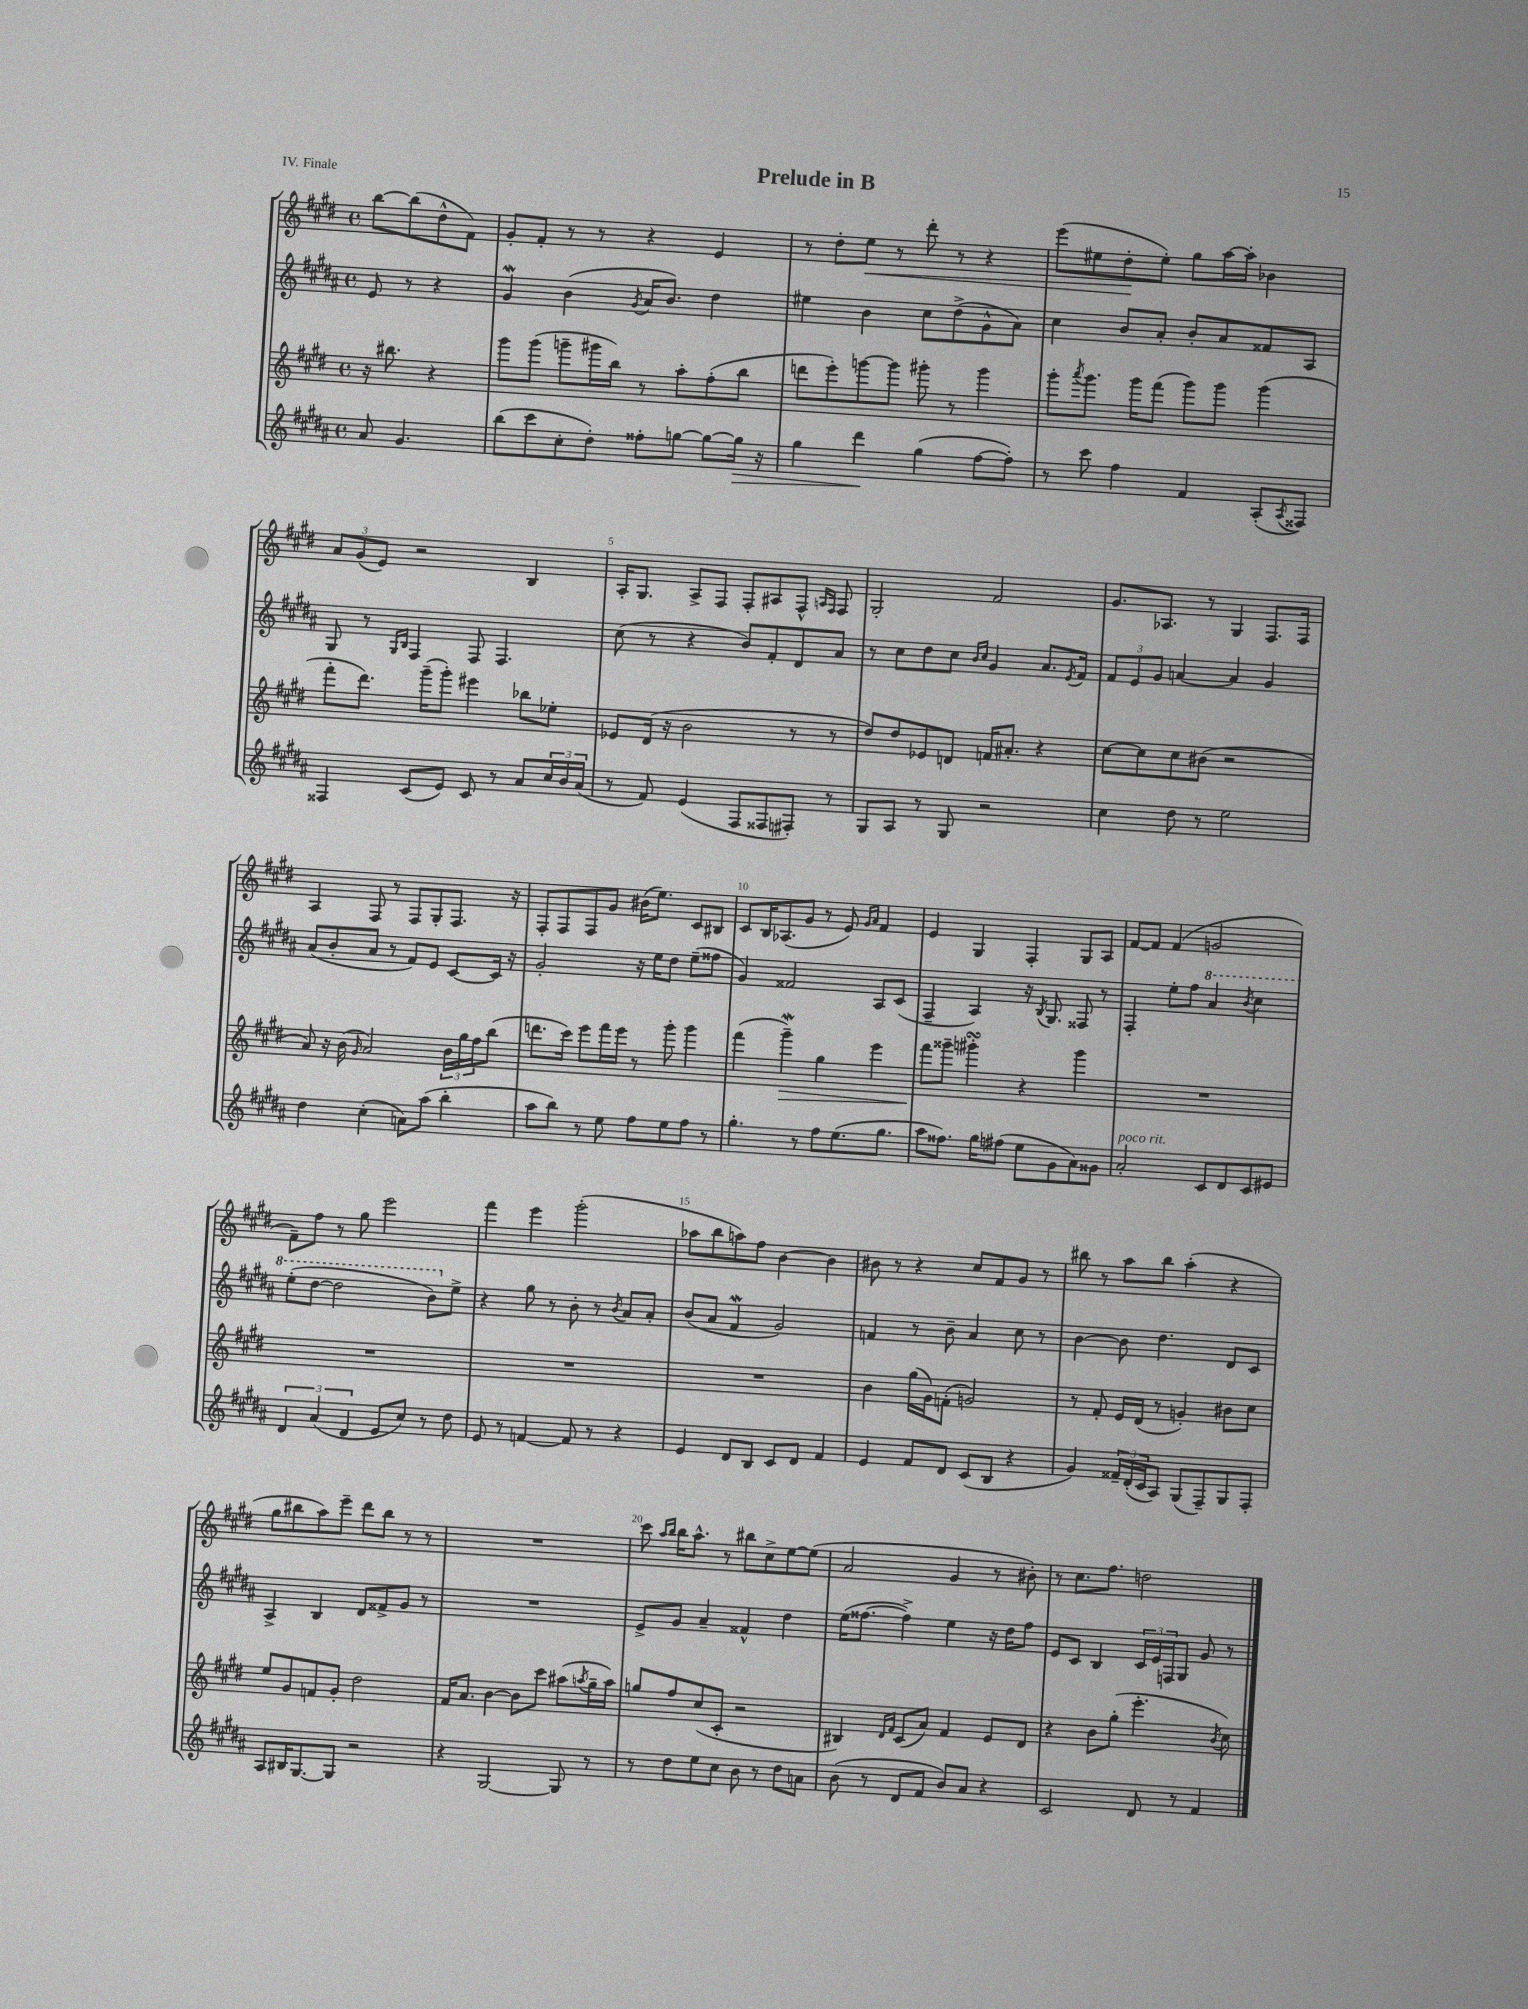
\header { title = "Prelude in B" piece = "IV. Finale" }
<<
\new StaffGroup <<
\new Staff = "s0" {
    \clef treble \key e \major \defaultTimeSignature \time 4/4 \partial 2
    b''8~ b''8( dis''8-^ fis'8) |
    gis'8-. fis'8-. r8 r8 r4 e'4 |
    r8 dis''8-. e''8\< r8 dis'''8-. r8 r4 |
    e'''8( eis''8 dis''8-.\! eis''8-.) gis''8 a''16~ a''16-. bes'4 |
    \tuplet 3/2 { a'8 gis'8( e'8) } r2 b4 |
    a16-. gis8. a8-> fis8 fis8-. ais8 fis8-^ \grace { a16 fis16 } fis8 |
    gis2-. fis'2 |
    gis'8. aes8. r8 gis4 fis8. fis16 |
    a4 fis8 r8 fis8 gis8-. fis8. r16 |
    fis8-. fis8 fis8 gis'8 bis'16( e''8.) cis'8 bis8 |
    cis'8 b16 aes8.( gis'8 r8 e'8) \grace { gis'16 a'16 } fis'4 |
    e'4 gis4 fis4-. gis8 a8 |
    fis'8~ fis'8 fis'4( g'2 |
    fis'8--) fis''8 r8 gis''8 e'''2 |
    fis'''4 e'''4 gis'''2-.( |
    aes''8 b''8 a''8) fis''8 b'4~ b'4 |
    bis'8 r8 r4 cis''8 fis'8 gis'8 r8 |
    bis''8 r8 a''8 bis''8 a''4-.( r4 |
    gis''8 bis''8 a''8) e'''8-- dis'''8 bis''8 r8 r8 |
    R1 |
    cis'''8 \grace { a''16 b''16 } b''16 a''8.-^ r8 bis''8 cis''8-> e''8~ e''8( |
    a'2 gis'4 r8 bis'8-.) |
    r8 cis''8. fis''8. d''2 \bar "|." |
}
\new Staff = "s1" {
    \clef treble \key b \major \defaultTimeSignature \time 4/4 \partial 2
    e'8 r8 r4 |
    gis'4\mordent b'4( \acciaccatura { gis'8 } ais'16 b'8.) dis''4 |
    eis''4 b'4 cis''8 dis''8->( gis'8-^ ais'8) |
    cis''4 b'8 ais'8-. b'8-. ais'8 fisis'8 ais8 |
    gis8 r8 \grace { gis16 b16 } fis4 fis8 fis4. |
    cis''8( r8 r4 b'8) fis'8-. dis'8 ais'8 |
    r8 cis''8 dis''8 cis''8 \grace { b'16 cis''16 } gis'4 ais'8. \acciaccatura { e'8 } fis'16 |
    \tuplet 3/2 { fis'8 e'8 gis'8 } a'4~ a'4 gis'4 |
    ais'8( b'8-. ais'8 r8 fis'8) e'8 cis'8~ cis'16 r16 |
    gis'2-. r16 e''16 dis''8 e''8--( fisis''8 |
    gis'4) fisis'2 ais8 cis'8( |
    fis4-- ais4) r16 \acciaccatura { b8 } gis8. fisis8 r8 |
    fis4-. e''8-. fis''8 \ottava #1 ais''4 \acciaccatura { b''8 } cis'''4 |
    e'''8-.( dis'''8~ dis'''2 b''8) \ottava #0 e''8-> |
    r4 gis''8 r8 b'8-. r8 \acciaccatura { b'8 } ais'8 ais'8-. |
    b'8( ais'8 fis'4\mordent gis'2) |
    f'4 r8 b'8-- ais'4 cis''8 r8 |
    b'4~ b'8 dis''4. dis'8 cis'8 |
    ais4-> b4 dis'8 fisis'8-> gis'8 r8 |
    R1 |
    e'8-> gis'8 ais'4-- fisis'4-^ dis''4 |
    e''16( fisis''8.~ fisis''4->) e''4 r16 dis''16 fisis''8 |
    e'8 cis'8 b4 \tuplet 3/2 { cis'16 e'16 f16 } gis8 gis'8 r8 \bar "|." |
}
\new Staff = "s2" {
    \clef treble \key e \major \defaultTimeSignature \time 4/4 \partial 2
    r16 bis''8. r4 |
    gis'''8 gis'''8( g'''8-- gis'''16 b''16) r8 a''8-. fis''8-.( b''8 |
    d'''8 e'''8-.) g'''8~ g'''8 gis'''8-. r8 gis'''4 |
    gis'''8-. \acciaccatura { a'''8 } gis'''8. gis'''16 fis'''8( gis'''8) gis'''8 gis'''4( |
    fis'''8-. dis'''8.) gis'''16--( gis'''8-.) eis'''4 bes''8 ees''8-. |
    ees'8 dis'16( r16 b'2 r8 r8 |
    dis''8) dis''8 ees'8 d'8 f'16 ais'8.-. r4 |
    cis''8~ cis''8 cis''8 bis'8( r2 |
    a'8) r16 b'16( \grace { gis'16 } a'2) \tuplet 3/2 { b'16 gis''16 fis''16 } b''8( |
    d'''8. cis'''16) e'''8 fis'''16 e'''16 r8 gis'''8-. gis'''4 |
    fis'''4( gis'''4--\mordent\>) gis''4 e'''4 |
    fis'''8\! gisis'''8-- gis'''4-.\turn r4 gis'''4 |
    R1 |
    R1 |
    R1 |
    R1 |
    b'4 gis''16( gis'16) f'8-.( g'2) |
    r8 fis'8-. e'16 dis'16( r8 g'4-.) bis'8 cis''8 |
    e''8 gis'8 f'8 gis'8-. dis''2 |
    fis'16 a'8. b'4~ b'8 cis'''8 ais''8( \acciaccatura { a''8 } gis''16-- a''16) |
    g''8 fis''8 cis''8( cis'8-. r2 |
    bis4) \grace { dis'16 fis'16 } cis'8( a'8) fis'4 e'8 dis'8 |
    r4 b'8 gis''8-.( e'''4.-. \acciaccatura { b'8 } cis''8) \bar "|." |
}
\new Staff = "s3" {
    \clef treble \key b \major \defaultTimeSignature \time 4/4 \partial 2
    ais'8 gis'4. |
    b''8( cis'''8 cis''8-. dis''8-.) fisis''8-. g''8~ g''8~ g''16\> r16 |
    gis''4 dis'''4\! gis''4( fis''8~ fis''8-.) |
    r8 cis'''8 fis''4 fis'4 ais8-.( \acciaccatura { ais8 } fisis8) |
    fisis4 cis'8( e'8) cis'8 r8 ais'8 \tuplet 3/2 { cis''16 b'16 ais'16( } |
    r8 fis'8) e'4( fis8 fisis8 fis8-.) r8 |
    gis8 ais8 r8 gis8 r2 |
    cis''4 dis''8 r8 e''2 |
    dis''4 cis''4-.( a'8) ais''8( b''4-. |
    ais''8 b''8) r8 e''8 fis''8 e''8 fis''8 r8 |
    gis''4.-. r8 fis''8 e''8.( gis''8. |
    ais''8 fisis''8.) gis''16 fis''8( e''8 gis'8 ais'8) gisis'8 |
    ais'2-.^\markup { \italic "poco rit." } cis'8 dis'8 cis'8 eis'8 |
    \tuplet 3/2 { dis'4 ais'4( dis'4 } e'8 cis''8) r8 dis''8 |
    e'8 r8 f'4~ f'8 r8 r4 |
    e'4 dis'8 b8 cis'8 dis'8 fis'4 |
    e'4 fis'8 dis'8 cis'8( b8 r4 |
    gis'4) \tuplet 3/2 { fisis'16-- dis'16-.( cis'16 } ais8) gis8( fis8--) gis8 fis8-. |
    ais8 bis16 gis8.~ gis8 r2 |
    r4 gis2~ gis8 r8 |
    r8 dis''8 e''8 cis''8 b'8 r8 dis''8 a'8 |
    b'8( r8 dis'8 fis'8 b'8) ais'8 r4 |
    cis'2 dis'8 r8 fis'4 \bar "|." |
}
>>
>>
\layout { \context { \Score \override BarNumber.break-visibility = ##(#f #t #t) barNumberVisibility = #(every-nth-bar-number-visible 5) } }
